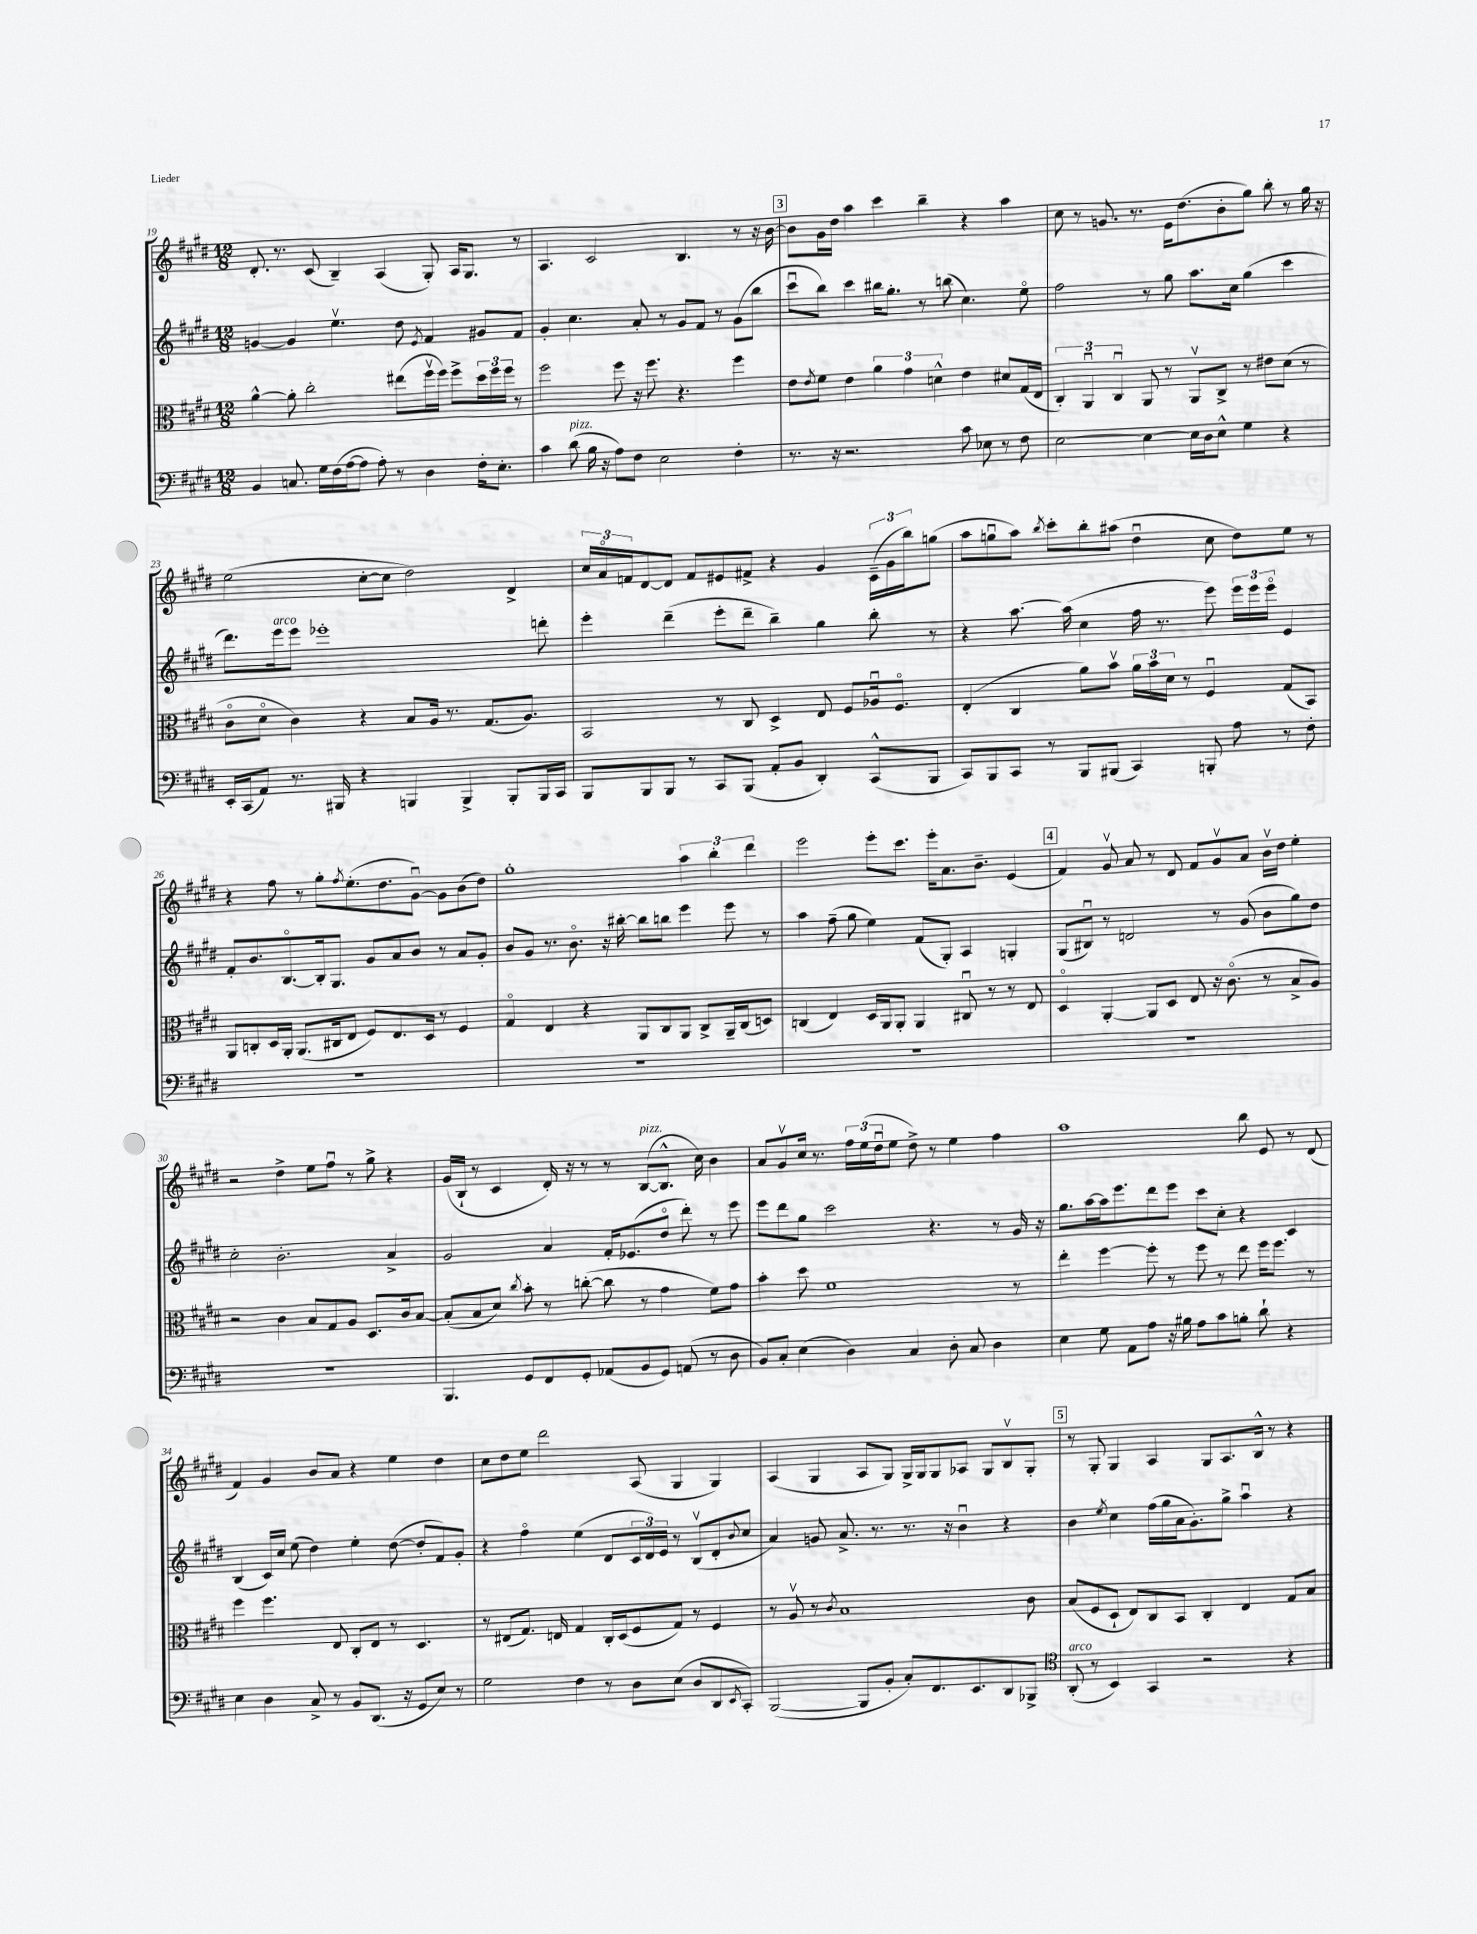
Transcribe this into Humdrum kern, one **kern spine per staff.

**kern	**kern	**kern	**kern
*staff4	*staff3	*staff2	*staff1
*clefF4	*clefC3	*clefG2	*clefG2
*k[f#c#g#d#]	*k[f#c#g#d#]	*k[f#c#g#d#]	*k[f#c#g#d#]
*M12/8	*M12/8	*M12/8	*M12/8
4BB/	[4a^^\	[4g/	8.d#'/
.	.	.	8.r
8.C/	8a'\]	4g/]	.
.	2cc#'\	.	(8c#/
16G#\LL	.	.	.
(16F#\	.	4.eev\	4B~/)
[16A\J	.	.	.
8A\]J	.	.	.
8A'\)	.	.	(4A/
8r	(8ee#\L	8dd#\	.
.	.	8qe/	.
4D#\	16ff#v\L	4f#/	8G#'/)
.	16ff#\JJ)	.	.
.	8ff#^\L	.	16A/LK
.	.	.	8.G#/J
16F#'\LK	24dd#\L	8g#/L	.
.	24ff#\	.	.
8.E'\J	.	.	.
.	24ff#\JJ	.	.
.	8r	8f#/J	8r
=	=	=	=
4c#\	2ff#\	4g#'/	4.A/
(8d#\	.	4.cc#\	.
16B\	.	.	2c#/
16r	.	.	.
8A\L)	8ff#\	.	.
8F#\J	16r	8a'/	.
.	8.ff#\	.	.
2E\	.	8r	.
.	4.r	8g#/L	4.B/
.	.	8f#/J	.
.	.	8r	.
4F#'\	4ff#\	(8g#\L	8r
.	.	8bb\J	16r
.	.	.	[16b\
=	=	=	=
8.r	8e\L	8ccc#u\L	8b\]L
.	8qe/	.	.
.	8f#\J	8bb\J)	16g#\L
16r	.	.	16dd#\JJ
2.r	4e\	4ccc#\	4aa\
.	6a\	16bb#\LK	4ccc#\
.	.	8.gg#'\J	.
.	6g#\	.	.
.	.	8r	4bb~\
.	6d^^\	.	.
.	.	(8bb\	.
8c#\	4e\	4.cc#\)	4r
8E-\	.	.	.
8r	8d#/L	.	4aa\
8F#\	(16G#/L	8eeo\	.
.	16E/JJ	.	.
=	=	=	=
[2E\	6C#'/)	2ff#\	8cc#\
.	.	.	8r
.	6AAu/	.	.
.	.	.	8.g/
.	6C#u/	.	.
.	.	.	8.r
4E\_	8AA/	8r	.
.	8r	8gg#\	16e\LK
.	.	.	(8.dd#\
16E\]LL	8AAv/L	8.aa\L	.
16D#\J	.	.	.
8E^^\J	8C#^/J	.	8b'\
.	.	16cc#\Jk	.
4G#\	8r	(4gg#\	8gg#\J)
.	8e#\L	.	8bb'\
4r	(8d#\J	4ccc#\	8r
.	8r	.	16gg#\
.	.	.	16r
=	=	=	=
16EE'/LL	8c#o\L	8.ddd#\L)	(2ee\
(16CC#/J	.	.	.
8AA/J)	8d#o\J	.	.
.	.	16eee\k	.
8.r	4c#\)	8eee\J	.
.	.	1eee-'	.
16BBB#/	.	.	.
4r	4r	.	[8cc#'\L
.	.	.	8cc#\]J
4BBB/	8B/L	.	2dd#\)
.	16A/Jk	.	.
.	8.r	.	.
4BBB^/	.	.	.
.	(8.G#/L	.	.
8BBB'/L	.	.	4d#^/
.	8.A/J)	.	.
16BBB/L	.	8ddd'\	.
16CC#/JJ	.	.	.
=	=	=	=
8BBB/L	2BB/	4eee'\	24cc#/LL
.	.	.	24ao/
.	.	.	24f/J
8BBB/	.	.	[8d#/
8BBB/J	.	(4ddd#~\	8d#/]J
8r	.	.	8f/L
8CC#/L	8r	8eee'\L	8e#/
(8BBB/J	8C#/	8ddd#~\J	8f#^/J
8AA'/L	4D#^/	4bb~\)	4r
8BB/J	.	.	.
4DD#'/)	8E/	4gg#\	4g#/
.	8F#/L	.	.
(8CC#^^/L	16A-u/k	8bb'\	(24c#~\LL
.	.	.	24g#\
.	8.F#o/J	.	.
.	.	.	24bb\J)
8BBB/J	.	8r	(8gg\J
=	=	=	=
8CC#/L)	(4E'/	4r	8aa\L
8BBB/	.	.	8ggu\
8CC#/J	4C#/	[8.aa\	8aa\J)
.	.	.	8qbb/
8r	.	.	8ccc#'\L
.	.	(16aa\]	.
8BBB/L	8a\L)	4cc#\	8bb'\
(8BBB#/J	8bv\J	.	(8aa#\J
4CC#/)	24a\LL	16ff#\	4dd#u\
.	24b\	.	.
.	.	8.r	.
.	24d#\JJ	.	.
.	8r	.	.
8BBB'/	4F#u/	8eee\)	8cc#\
8A\	.	24eee\LL	8dd#\L)
.	.	24eee\	.
.	.	24eeeo\JJ	.
8r	(8G#/L	4e/	8ee\J
8F#'\	8BB/J)	.	8r
=	=	=	=
1.r	8AA/L	8f#'/L	4r
.	8C'/	8.b/	.
.	16D#/L	.	8ff#\
.	16AA'/JJ	[8.Bo/	.
.	(8.AA/L	.	8r
.	.	16B'/]k	8gg#'\L
.	16C#/k	8.G#/J	.
.	.	.	8qff#/
.	8E/J	.	(8.ee'\
.	8F#/L)	8g#/L	.
.	.	.	8.dd#\
.	8.E/	8a/	.
.	.	8b/J	[8g#u\J)
.	16D#/Jk	.	.
.	8r	8r	8g#\]L
.	4F#/	8a/L	(8b\
.	.	8g#'/J	8dd#\J)
=	=	=	=
1.r	4G#o/	8b/L	1gg#'
.	.	8g#/J	.
.	4E/	8.r	.
.	.	8.bo\	.
.	4r	.	.
.	.	16r	.
.	.	[16bb#'\	.
.	8AA/L	8bb#\]L	.
.	8C#/	8bb\J	.
.	8AA/J	4eee\	6aa\
.	8C#^/L	.	.
.	.	.	6bb'\
.	16AA~/L	8eee\	.
.	(16C#/J	.	.
.	.	.	6ddd#\
.	8D/J)	8r	.
=	=	=	=
1.r	(4C/	4aa\	2eee\
.	4E/)	(8ff#~\	.
.	.	8gg#\	.
.	16D#/LL	4ee\)	8eee'\L
.	16AA/J	.	.
.	8AA'/J	.	8.ccc#\J
.	4AA/	(8f#/L	.
.	.	.	16eee'\LK
.	.	8G#'/J)	8.a\
.	8C#u/	4A/	.
.	.	.	8.b~\J
.	8r	.	.
.	8r	4G'/	(4e/
.	8E/	.	.
=	=	=	=
1.r	4D#o/	(8G#/L	4f#/)
.	.	8B#u/J)	.
.	[4AA'/	8r	8g#v/
.	.	2d/	8a/
.	8AA/]L	.	8r
.	8D#/J	.	8d#/
.	8E/	.	8f#/L
.	16r	8r	8g#v/
.	(8.c#o\	.	.
.	.	(8g#/	8a/J
.	8r	8b\L	16bv\LL
.	.	.	16dd#\JJ
.	8B^/L	8gg#\)	4ee'\
.	8A/J)	8dd#\J	.
=	=	=	=
1.r	2r	2cc#'\	2r
.	4c#\	2.b'\	4dd#^\
.	8B/L	.	8ee\L
.	8G#/	.	8ff#u\J
.	8A/J	.	8r
.	8.D#/L	.	8gg#^\
.	.	4a^/	4r
.	16c#/k	.	.
.	[8B/J	.	.
=	=	=	=
4.BBB/	(8B'/]L	2g#/	(16g#/LL
.	.	.	16B`/JJ
.	8B/	.	8r
.	8d#/J)	.	4c#/
.	8qcc#/	.	.
8GG#/L	8b'\	.	.
8FF#/	8r	4a/	16d#'/)
.	.	.	16r
8GG#'/J	([8cc'\	.	8r
(8AA-/L	8cc\]	16f#'/LK	8r
.	.	(8.e-/	.
8BB/	8r	.	([8B/L
8GG#/J)	4g#\	8dd#o/J	8.B^^/]J
(8AA/	.	8ddd#'\)	.
.	.	.	16cc#\)
8r	8f#\L)	8r	4b\
8D#\	8g#\J	8eee\	.
=	=	=	=
8BB/L)	4b'\	8eee\L	8a/L
8C#'/J	.	8ddd#\	8g#v/
(4E\	8dd#\	8gg#\J	16cc#/Jk
.	.	.	8.r
.	1f#	2ccc#\	.
4D#\)	.	.	24ff#\LL
.	.	.	(24ee\
.	.	.	24dd#u\J
.	.	.	8ee\J
4C#/	.	.	8dd#^\)
.	.	4.r	8r
8D#'\	.	.	4ee\
8C#/	.	.	.
4D#\	.	8r	4ff#\
.	8r	16g#/	.
.	.	16r	.
=	=	=	=
4E\	4ee'\	8.gg#\L	1aa
.	.	[16aa\L	.
8G#\	[4ff#\	16aa\]J	.
.	.	8.eee\	.
8AA\L	.	.	.
8A\J	8ff#'\]	8ddd#\	.
16r	8r	8eee\J	.
16B#\	.	.	.
8A\L	8ff#\	8ccc#\L	.
8c#\	8r	8cc#'\J	.
8B'\J	8ee\	4r	8bb\
8d#`\	16ff#\LK	.	8e/
.	8.ff#\J	.	.
4r	.	4c#/	8r
.	8r	.	(8d#/
=	=	=	=
4E\	4ff#\	(4B/	4f#/)
4D#\	4.ff#\	16c#/LL)	4g#/
.	.	16cc#/JJ	.
.	.	(8ee\	.
8C#^/	.	4dd#\)	8b/L
8r	8E/	.	8a/J
8BB/L	8C#'/L	4ee'\	4r
(8.DD#/J	8E/J	.	.
.	8r	([8dd#\	4ee\
16r	.	.	.
8GG#/L	4.D#/	8dd#'/]L	.
8E/J)	.	8f#/)	4dd#\
8r	.	8g#'/J	.
=	=	=	=
2G#\	8r	4r	8cc#\L
.	(8E#/L	.	8dd#\
.	8.G#/J)	4ff#o\	8ee\J
.	.	.	2ddd#\
.	16E/	.	.
4F#\	4G#/	(4ee\	.
8r	16C#'/LL	8d#/L	.
.	(16D#/J	.	.
8D#\L	8F#/	24c#/L	(8A/
.	.	24d#/)	.
.	.	24e/JJ	.
(8E\J	8G#/J)	8r	4G#/
8D#/L	8r	(8Bv/L	.
8DD#/	4F#/	8d#'/	4G#/)
8qEE/	.	8qqb/	.
8CC#'/J)	.	8cc#/J	.
=	=	=	=
([2BBB/	8r	4a/)	(4A/
.	8Av/	.	.
.	8r	8g/	4G#/
.	8qc#/	.	.
.	1B	8.a^/	.
8BBB/]L	.	.	8A/L
.	.	8.r	.
8BB'/J	.	.	8G#/J)
8C#'/L)	.	8.r	16G#^/LL
.	.	.	16G#/J
8.FF#/	.	.	8G#/
.	.	16r	.
.	.	4bu\	8A-/J
8.EE/	.	.	.
.	.	.	8G#/L
8DD#/	.	4r	8Bv/
8BBB-^/J	8c#\	.	8G#'/J
=	=	=	=
*clefC4	*	*	*
(8AA'/	(8B/L	4b\	8r
8r	8F#/	.	8G#'/
.	.	8qee/	.
4BB/)	8D#`/J	4cc#\	4G#/
.	8E/L)	.	.
4GG#/	8C#/	(16ff#\LL	4A/
.	.	16gg#\	.
.	8BB/J	16a\J	.
.	.	8.g#'\)	.
2r	4C#'/	.	8G#/L
.	.	8gg#^\J	8.A/
.	4E/	4aau\	.
.	.	.	16B^^/Jk
.	.	.	8r
4r	8G#/L	4r	4r
.	8B/J	.	.
==	==	==	==
*-	*-	*-	*-
